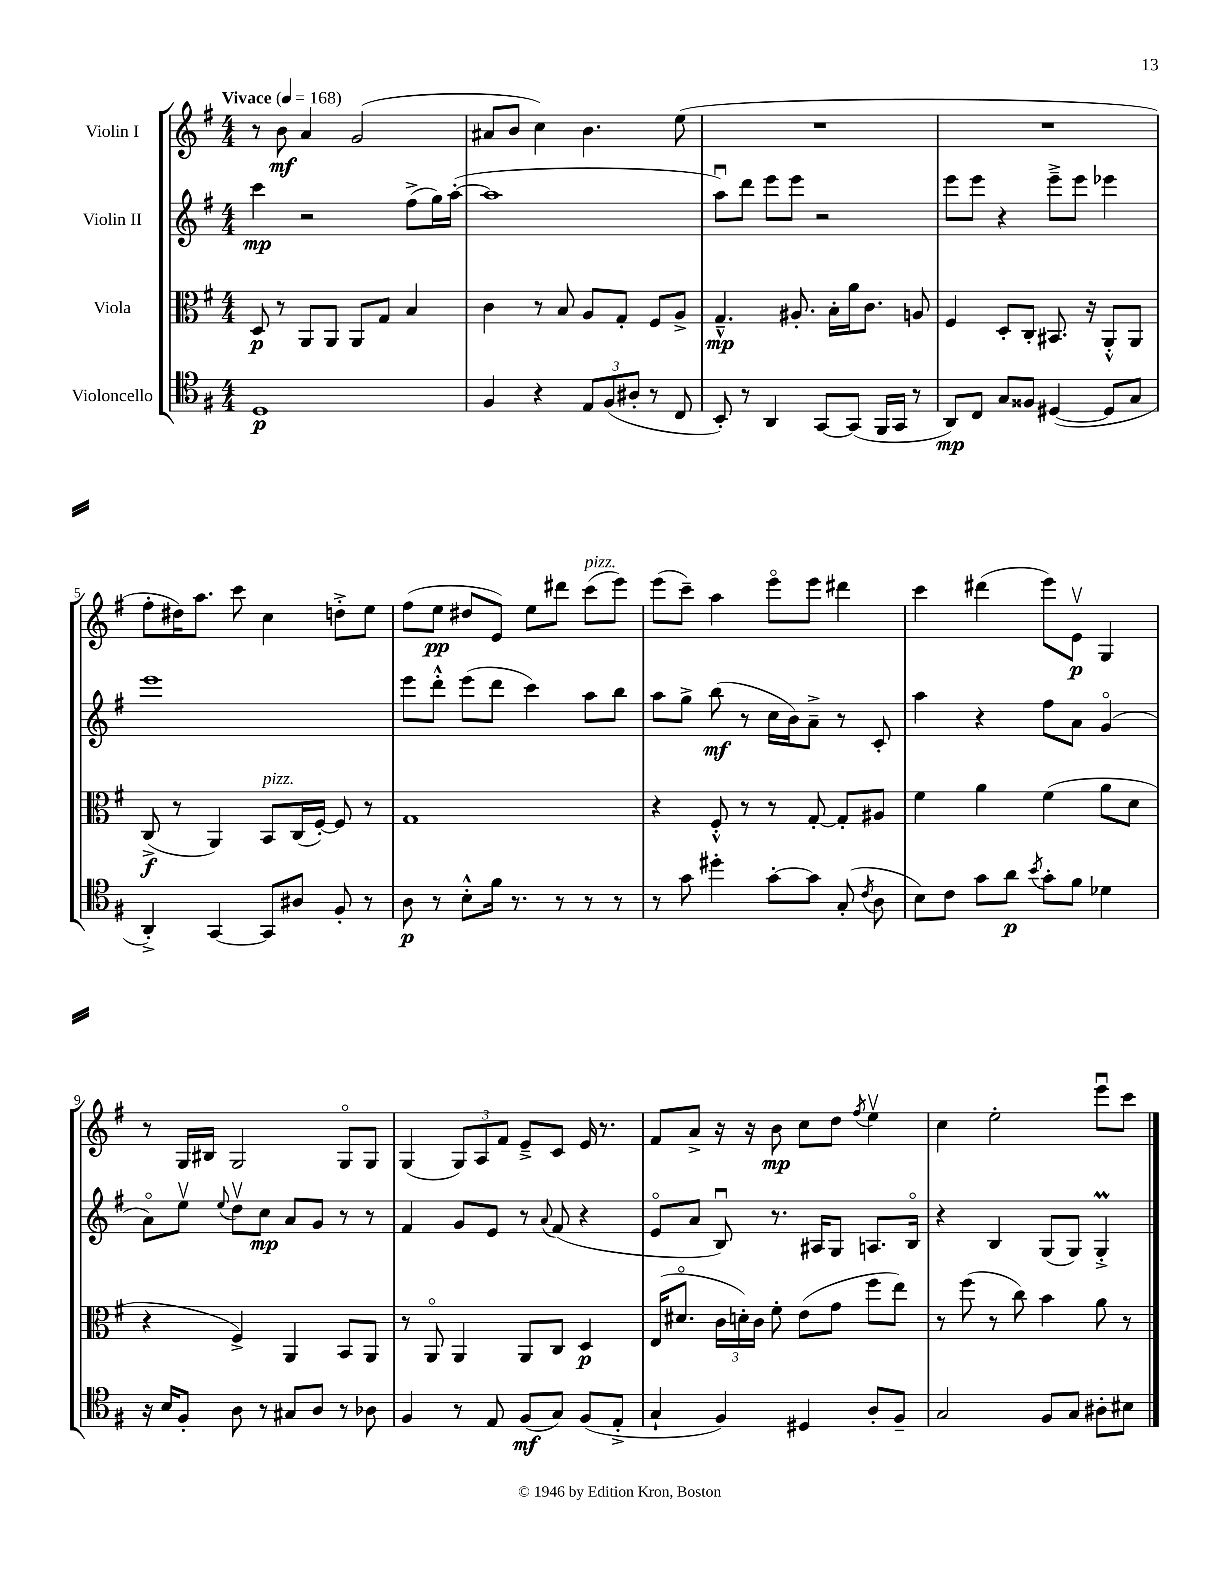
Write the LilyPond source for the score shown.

<<
\new StaffGroup <<
\new Staff = "s0" \with { instrumentName = "Violin I" } {
    \clef treble \key g \major \numericTimeSignature \time 4/4 \tempo "Vivace" 4 = 168
    \autoBeamOff r8 b'8\mf a'4 g'2( |
    ais'8[ b'8] c''4) b'4. e''8( |
    R1 |
    R1 |
    fis''8[-. dis''16) a''8.] c'''8 c''4 d''8[-.-> e''8] |
    fis''8[( e''8]\pp dis''8[ e'8]) e''8[ dis'''8] c'''8[^\markup { \italic "pizz." }( e'''8]) |
    e'''8[( c'''8]--) a''4 e'''8[\flageolet e'''8] dis'''4 |
    c'''4 dis'''4( e'''8[) e'8]\upbow\p g4 |
    r8 g16[ bis16] g2 g8[\flageolet g8] |
    g4( \tuplet 3/2 { g8[) a8 fis'8] } e'8[---> c'8] e'16 r8. |
    fis'8[ a'8]-> r16 r16 b'8\mp c''8[ d''8] \acciaccatura { fis''8 } e''4\upbow |
    c''4 e''2-. e'''8[\downbow c'''8] \bar "|." |
}
\new Staff = "s1" \with { instrumentName = "Violin II" } {
    \clef treble \key g \major \numericTimeSignature \time 4/4
    \autoBeamOff c'''4\mp r2 fis''8[->( g''16) a''16]~-.( |
    a''1 |
    a''8[\downbow) d'''8] e'''8[ e'''8] r2 |
    e'''8[ e'''8] r4 e'''8[---> e'''8] ees'''4 |
    e'''1 |
    e'''8[ d'''8]-.-^ e'''8[( d'''8] c'''4) a''8[ b''8] |
    a''8[ g''8]-> b''8\mf( r8 c''16[ b'16) a'8]---> r8 c'8-. |
    a''4 r4 fis''8[ a'8] g'4\flageolet( |
    a'8[\flageolet) e''8]\upbow \appoggiatura { e''8 } d''8[\upbow c''8]\mp a'8[ g'8] r8 r8 |
    fis'4 g'8[ e'8] r8 \appoggiatura { a'8 } fis'8( r4 |
    e'8[\flageolet a'8] b8\downbow) r8. ais16[ g8] a8.[ b16]\flageolet |
    r4 b4 g8[( g8]) g4-.->\prall \bar "|." |
}
\new Staff = "s2" \with { instrumentName = "Viola" } {
    \clef alto \key g \major \numericTimeSignature \time 4/4
    \autoBeamOff d8\p r8 a,8[ a,8] a,8[ g8] b4 |
    c'4 r8 b8 a8[ g8]-. fis8[ a8]-> |
    g4.---^\mp ais8.-. b16[-. a'16 c'8.] a8 |
    fis4 d8[-. c8]-. bis,8. r16 a,8[-.-^ a,8] |
    c8->\f( r8 a,4) b,8[^\markup { \italic "pizz." } c16( fis16]~-.) fis8 r8 |
    g1 |
    r4 fis8-.-^ r8 r8 g8~-. g8[-. ais8] |
    fis'4 a'4 fis'4( a'8[ d'8] |
    r4 fis4->) a,4 b,8[ a,8] |
    r8 a,8\flageolet a,4 a,8[ c8] d4\p |
    e16[( dis'8.]\flageolet \tuplet 3/2 { c'16[ d'16-.) c'16] } fis'8-. e'8[( g'8] fis''8[ e''8]) |
    r8 fis''8( r8 c''8) b'4 a'8 r8 \bar "|." |
}
\new Staff = "s3" \with { instrumentName = "Violoncello" } {
    \clef tenor \key g \major \numericTimeSignature \time 4/4
    \autoBeamOff d1\p |
    fis4 r4 \tuplet 3/2 { e8[ fis8( ais8]-. } r8 c8 |
    b,8-.) r8 a,4 g,8[~ g,8]( fis,16[ g,16] r8 |
    a,8[\mp) c8] g8[ fisis8] dis4~( dis8[ g8] |
    a,4-.->) g,4~ g,8[ ais8] fis8-. r8 |
    a8\p r8 b8[-.-^ fis'16] r8. r8 r8 r8 |
    r8 g'8 dis''4-. g'8[~-. g'8] g8-.( \acciaccatura { c'8 } a8 |
    b8[) c'8] g'8[ a'8]\p \acciaccatura { b'8 } g'8[-. fis'8] des'4 |
    r16 b16[ fis8]-. a8 r8 gis8[ a8] r8 aes8 |
    fis4 r8 e8 fis8[\mf( g8]) fis8[( e8]-.-> |
    g4-! fis4) dis4 a8[-. fis8]-- |
    g2 fis8[ g8] ais8[-. bis8] \bar "|." |
}
>>
>>
